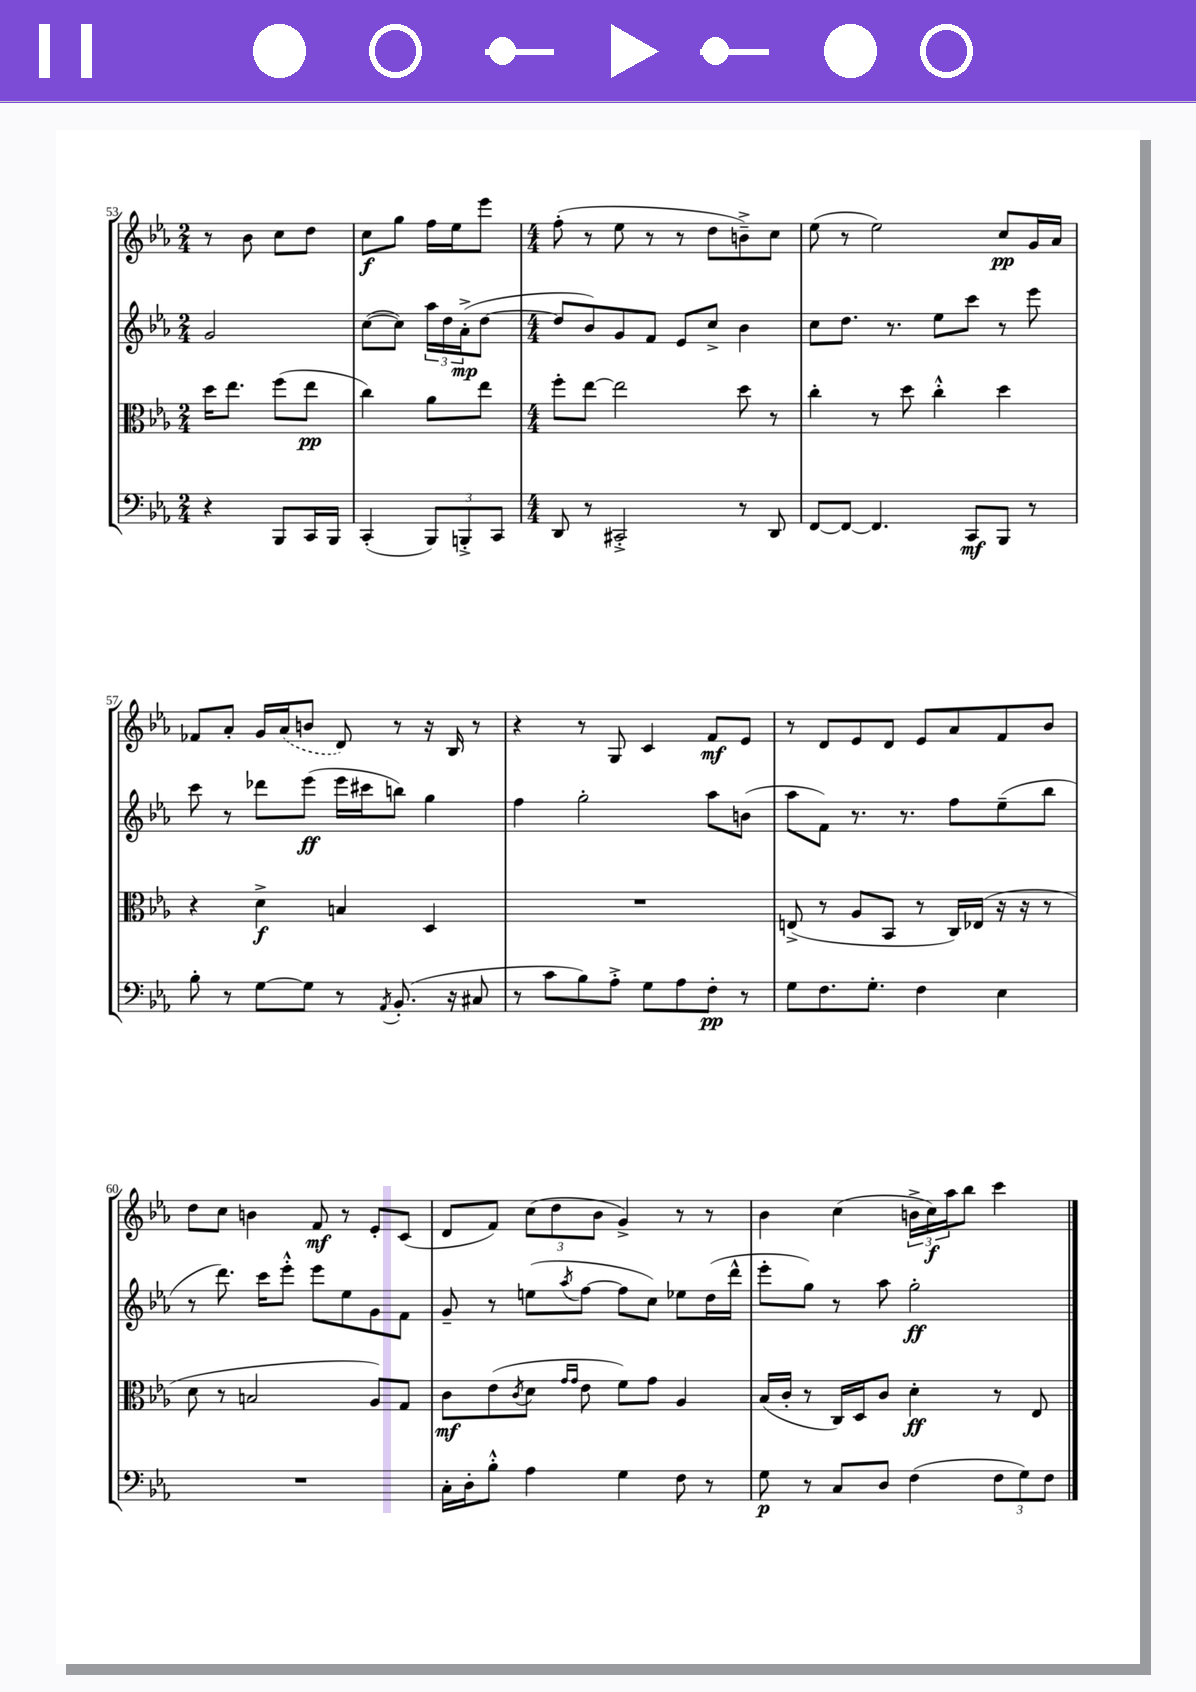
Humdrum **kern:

**kern	**dynam	**kern	**dynam	**kern	**dynam	**kern	**dynam
*part4	*part4	*part3	*part3	*part2	*part2	*part1	*part1
*staff4	*staff4	*staff3	*staff3	*staff2	*staff2	*staff1	*staff1
*clefF4	*	*clefC3	*	*clefG2	*	*clefG2	*
*k[b-e-a-]	*	*k[b-e-a-]	*	*k[b-e-a-]	*	*k[b-e-a-]	*
*M2/4	*	*M2/4	*	*M2/4	*	*M2/4	*
=53	=53	=53	=53	=53	=53	=53	=53
4r	.	16dd\KL	.	2g/	.	8r	.
.	.	8.ee-\J	.	.	.	.	.
.	.	.	.	.	.	8b-\	.
8BBB-/L	.	(8ff\L	.	.	.	8cc\L	.
16CC/L	.	8ee-\J	pp	.	.	8dd\J	.
16BBB-/JJ	.	.	.	.	.	.	.
=54	=54	=54	=54	=54	=54	=54	=54
(4CC'/	.	4cc\)	.	([8cc\L	.	8cc\L	f
.	.	.	.	8cc\J])	.	8gg\J	.
12BBB-/L)	.	8a-\L	.	24aa-\LL	.	16ff\LL	.
.	.	.	.	24dd\	.	.	.
.	.	.	.	.	.	16ee-\J	.
12BBBn'^/	.	.	.	(24a-'^\J	mp	.	.
.	.	8ee-\J	.	[8dd\J	.	8eee-\J	.
12CC/J	.	.	.	.	.	.	.
=55	=55	=55	=55	=55	=55	=55	=55
*M4/4	*	*M4/4	*	*M4/4	*	*M4/4	*
8DD/	.	8ff'\L	.	8dd/L]	.	(8ff'\	.
8r	.	[8ee-\J	.	8b-/)	.	8r	.
2CC#X'^/	.	2ee-\]	.	8g/	.	8ee-\	.
.	.	.	.	8f/J	.	8r	.
.	.	.	.	8e-/L	.	8r	.
.	.	.	.	8cc^/J	.	8dd\L	.
8r	.	8dd\	.	4b-\	.	8bn~^\)	.
8DD/	.	8r	.	.	.	8cc\J	.
=56	=56	=56	=56	=56	=56	=56	=56
[8FF/L	.	4cc'\	.	8cc\L	.	(8ee-\	.
8FF/J_	.	.	.	8.dd\J	.	8r	.
4.FF/]	.	8r	.	.	.	2ee-\)	.
.	.	.	.	8.r	.	.	.
.	.	8dd\	.	.	.	.	.
.	.	4cc'^^\	.	8ee-\L	.	.	.
8CC/L	mf	.	.	8ccc\J	.	.	.
8BBB-/J	.	4dd\	.	8r	.	8cc/L	pp
8r	.	.	.	8eee-\	.	16g/L	.
.	.	.	.	.	.	16a-/JJ	.
!!LO:LB:g=z
=57	=57	=57	=57	=57	=57	=57	=57
8B-'\	.	4r	.	8ccc\	.	8f-X/L	.
8r	.	.	.	8r	.	8a-'/J	.
[8G\L	.	4d^\	f	8ddd-X\L	.	16g/LL	.
.	.	.	.	.	.	(16a-/J	.
8G\J]	.	.	.	(8eee-\J	ff	8bn/J	.
8r	.	4Bn/	.	16eee-\LL	.	8d/)	.
.	.	.	.	16ccc#X\J	.	.	.
8qAA-/	.	.	.	.	.	.	.
(8.BB-'/	.	.	.	8bbn\J)	.	8r	.
.	.	4D/	.	4gg\	.	16r	.
16r	.	.	.	.	.	16B-/	.
8C#X/	.	.	.	.	.	8r	.
=58	=58	=58	=58	=58	=58	=58	=58
8r	.	1r	.	4ff\	.	4r	.
8c\L	.	.	.	.	.	.	.
8B-\)	.	.	.	2gg'\	.	8r	.
8A-'^\J	.	.	.	.	.	8G/	.
8G\L	.	.	.	.	.	4c/	.
8A-\	.	.	.	.	.	.	.
8F'\J	pp	.	.	8aa-\L	.	8f/L	mf
8r	.	.	.	(8bn\J	.	8e-/J	.
=59	=59	=59	=59	=59	=59	=59	=59
8G\L	.	(8En^/	.	8aa-\L	.	8r	.
8.F\	.	8r	.	8f\J)	.	8d/L	.
.	.	8A-/L	.	8.r	.	8e-/	.
8.G'\J	.	.	.	.	.	.	.
.	.	8BB-/J	.	.	.	8d/J	.
.	.	.	.	8.r	.	.	.
4F\	.	8r	.	.	.	8e-/L	.
.	.	16C/LL)	.	8ff\L	.	8a-/	.
.	.	(16E-X/JJ	.	.	.	.	.
4E-\	.	16r	.	(8ee-~\	.	8f/	.
.	.	16r	.	.	.	.	.
.	.	8r	.	8bb-\J	.	8b-/J	.
!!LO:LB:g=z
=60	=60	=60	=60	=60	=60	=60	=60
1r	.	8d\	.	8r	.	8dd\L	.
.	.	8r	.	8.ddd\)	.	8cc\J	.
.	.	2Bn/	.	.	.	4bn\	.
.	.	.	.	16ccc\KL	.	.	.
.	.	.	.	8eee-'^^\J	.	.	.
.	.	.	.	8eee-\L	.	8f/	mf
.	.	.	.	8ee-\	.	8r	.
.	.	8A-/L)	.	8g\	.	8e-'/L	.
.	.	8G/J	.	8f\J	.	(8c/J	.
=61	=61	=61	=61	=61	=61	=61	=61
16C'\LL	.	8c\L	mf	8g~/	.	8d/L	.
16D'\J	.	.	.	.	.	.	.
8B-'^^\J	.	(8e-\	.	8r	.	8f/J)	.
.	.	8qc/	.	.	.	.	.
4A-\	.	8d\J	.	(8een\L	.	(12cc\L	.
.	.	.	.	.	.	12dd\	.
.	.	16qqg/LL	.	.	.	.	.
.	.	16qqg/JJ	.	8qaa-/	.	.	.
.	.	8e-\	.	[8ff\J	.	.	.
.	.	.	.	.	.	12b-\J	.
4G\	.	8f\L)	.	8ff\L]	.	4g^/)	.
.	.	8g\J	.	8cc\J)	.	.	.
8F\	.	4A-/	.	8ee-X\L	.	8r	.
8r	.	.	.	(16dd\L	.	8r	.
.	.	.	.	16ddd^^\JJ	.	.	.
=62	=62	=62	=62	=62	=62	=62	=62
8G\	p	(16B-/LL	.	8eee-'\L	.	4b-\	.
.	.	16c'/JJ	.	.	.	.	.
8r	.	8r	.	8gg\J)	.	.	.
8C/L	.	16C/LL)	.	8r	.	(4cc\	.
.	.	16D/J	.	.	.	.	.
8D/J	.	8c/J	.	8aa-\	.	.	.
(4F\	.	4d'\	ff	2gg'\	ff	24bn^\LL	.
.	.	.	.	.	.	24cc\)	f
.	.	.	.	.	.	24aa-\J	.
.	.	.	.	.	.	8bb-\J	.
12F\L	.	8r	.	.	.	4ccc\	.
12G\)	.	.	.	.	.	.	.
.	.	8E-/	.	.	.	.	.
12F\J	.	.	.	.	.	.	.
==	==	==	==	==	==	==	==
*-	*-	*-	*-	*-	*-	*-	*-
